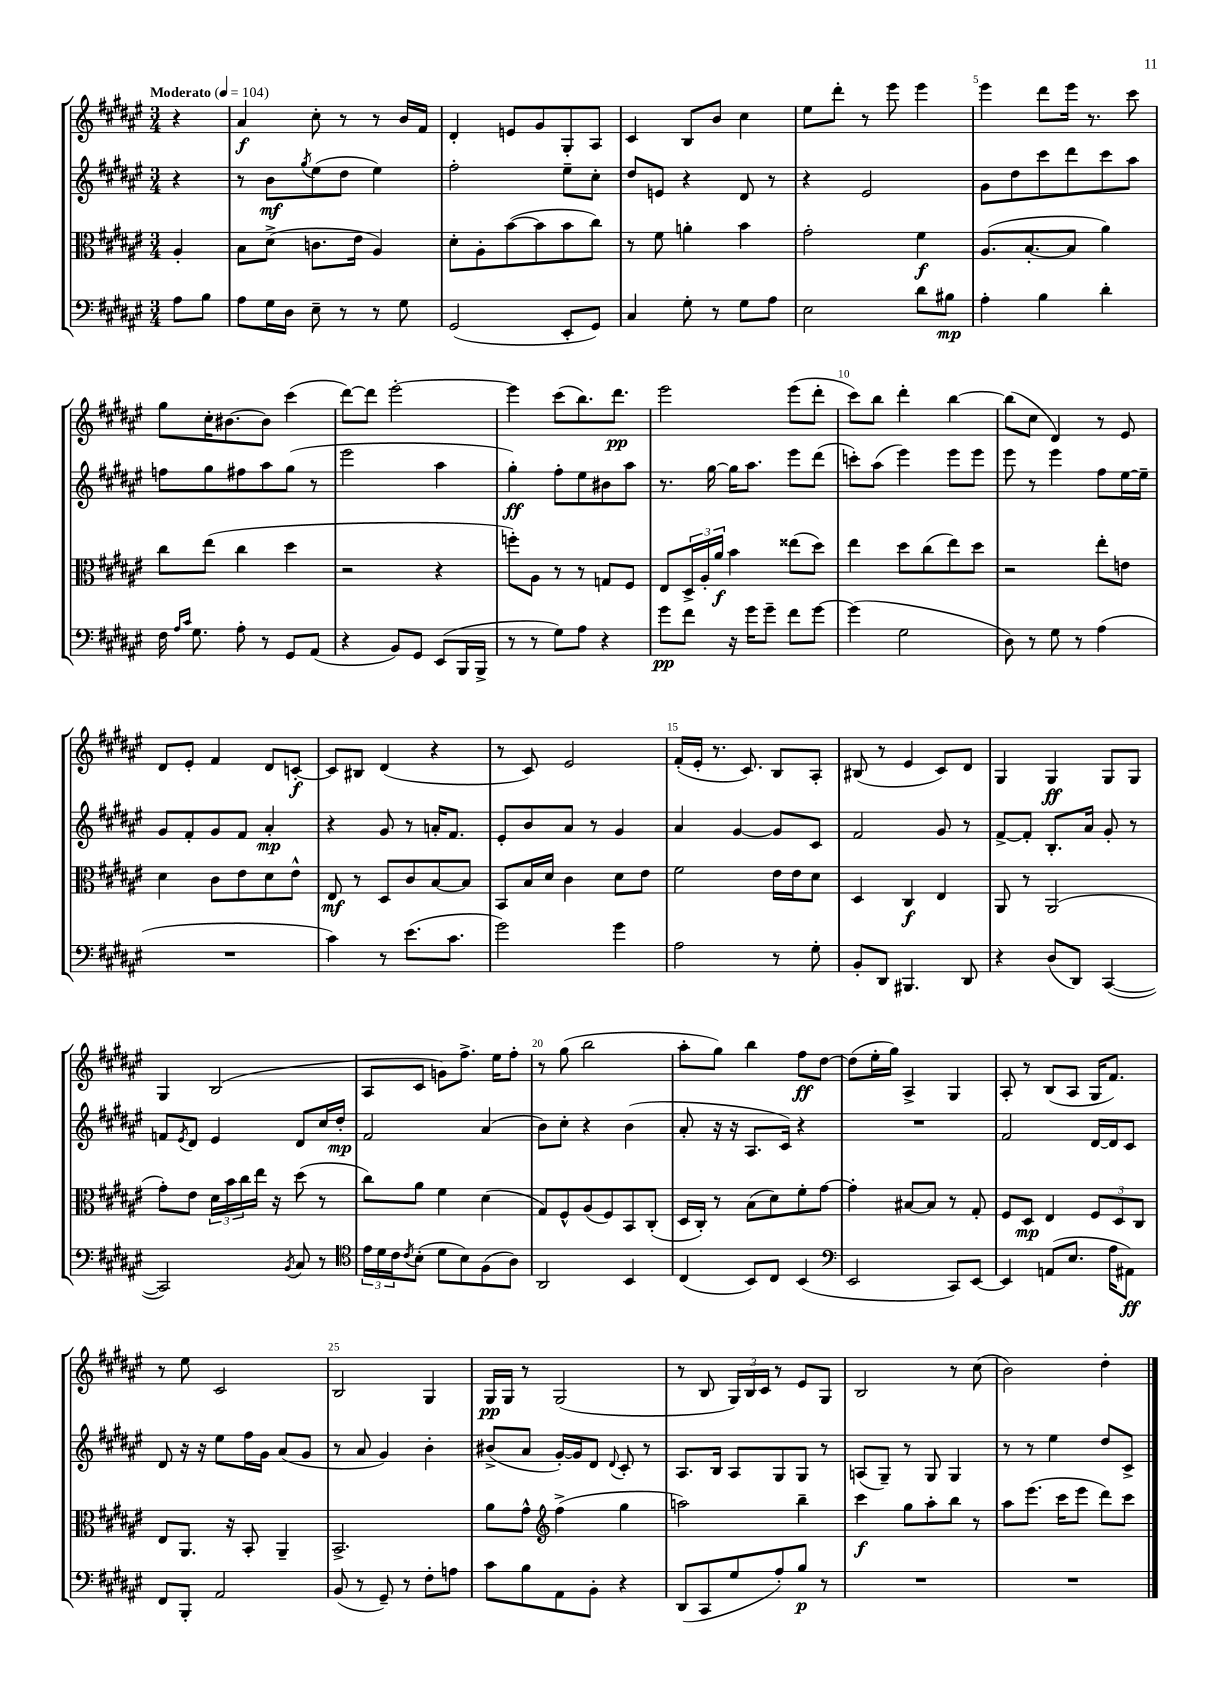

**kern	**dynam	**kern	**dynam	**kern	**dynam	**kern	**dynam
*part4	*part4	*part3	*part3	*part2	*part2	*part1	*part1
*staff4	*staff4	*staff3	*staff3	*staff2	*staff2	*staff1	*staff1
*clefF4	*	*clefC3	*	*clefG2	*	*clefG2	*
*k[f#c#g#d#a#e#]	*	*k[f#c#g#d#a#e#]	*	*k[f#c#g#d#a#e#]	*	*k[f#c#g#d#a#e#]	*
*M3/4	*	*M3/4	*	*M3/4	*	*M3/4	*
*MM104	*	*MM104	*	*MM104	*	*MM104	*
=	=	=	=	=	=	=	=
!	!	!	!	!	!	!LO:TX:a:B:t=Moderato	!
8A#\L	.	4A#'/	.	4r	.	4r	.
8B\J	.	.	.	.	.	.	.
=1	=1	=1	=1	=1	=1	=1	=1
8A#\L	.	8B\L	.	8r	.	4a#/	f
16G#\L	.	(8d#^\J	.	8b\L	mf	.	.
16D#\JJ	.	.	.	.	.	.	.
.	.	.	.	8qgg#/	.	.	.
8E#~\	.	8.cn\L	.	(8ee#\	.	8cc#'\	.
8r	.	.	.	8dd#\J	.	8r	.
.	.	16e#\Jk	.	.	.	.	.
8r	.	4A#/)	.	4ee#\)	.	8r	.
8G#\	.	.	.	.	.	16b/LL	.
.	.	.	.	.	.	16f#/JJ	.
=2	=2	=2	=2	=2	=2	=2	=2
(2GG#/	.	8d#'\L	.	2ff#'\	.	4d#'/	.
.	.	8A#'\	.	.	.	.	.
.	.	([8b\	.	.	.	8en/L	.
.	.	8b\]	.	.	.	8g#/	.
8EE#'/L	.	8b\	.	8ee#~\L	.	8G#'/	.
8GG#/J)	.	8cc#\J)	.	8cc#'\J	.	8A#/J	.
=3	=3	=3	=3	=3	=3	=3	=3
4C#/	.	8r	.	8dd#/L	.	4c#/	.
.	.	8f#\	.	8en/J	.	.	.
8G#'\	.	4an'\	.	4r	.	8B/L	.
8r	.	.	.	.	.	8b/J	.
8G#\L	.	4b\	.	8d#/	.	4cc#\	.
8A#\J	.	.	.	8r	.	.	.
=4	=4	=4	=4	=4	=4	=4	=4
2E#\	.	2g#'\	.	4r	.	8ee#\L	.
.	.	.	.	.	.	8ddd#'\J	.
.	.	.	.	2e#/	.	8r	.
.	.	.	.	.	.	8eee#\	.
8d#\L	.	4f#\	f	.	.	4eee#\	.
8B#X\J	mp	.	.	.	.	.	.
=5	=5	=5	=5	=5	=5	=5	=5
4A#'\	.	(8.A#/L	.	8g#\L	.	4eee#\	.
.	.	.	.	8dd#\	.	.	.
.	.	[8.B'/	.	.	.	.	.
4B\	.	.	.	8ccc#\	.	8ddd#\L	.
.	.	8B/J]	.	8ddd#\	.	16eee#\Jk	.
.	.	.	.	.	.	8.r	.
4d#'\	.	4a#\)	.	8ccc#\	.	.	.
.	.	.	.	8aa#\J	.	8ccc#\	.
!!LO:LB:g=z
=6	=6	=6	=6	=6	=6	=6	=6
16F#\	.	8cc#\L	.	8ffn\L	.	8gg#\L	.
16qqA#/LL	.	.	.	.	.	.	.
16qqc#/JJ	.	.	.	.	.	.	.
8.G#\	.	.	.	.	.	.	.
.	.	(8ee#\J	.	8gg#\	.	16cc#'\K	.
.	.	.	.	.	.	[8.b#X\	.
8A#'\	.	4cc#\	.	8ff#X\	.	.	.
8r	.	.	.	8aa#\	.	8b#\J]	.
8GG#/L	.	4dd#\	.	(8gg#\J	.	(4ccc#\	.
(8AA#/J	.	.	.	8r	.	.	.
=7	=7	=7	=7	=7	=7	=7	=7
4r	.	2r	.	2eee#\	.	[8ddd#\L)	.
.	.	.	.	.	.	8ddd#\J]	.
8BB/L)	.	.	.	.	.	[2eee#'\	.
8GG#/J	.	.	.	.	.	.	.
(8EE#/L	.	4r	.	4aa#\	.	.	.
16BBB/L	.	.	.	.	.	.	.
16BBB^/JJ	.	.	.	.	.	.	.
=8	=8	=8	=8	=8	=8	=8	=8
8r	.	8ffn'\L)	.	4gg#'\)	ff	4eee#\]	.
8r	.	8A#\J	.	.	.	.	.
8G#\L)	.	8r	.	8ff#'\L	.	(8ccc#\L	.
8A#\J	.	8r	.	8ee#\	.	8.bb\)	.
4r	.	8Gn/L	.	8b#X\	.	.	.
.	.	.	.	.	.	8.ddd#\J	pp
.	.	8F#/J	.	8aa#\J	.	.	.
=9	=9	=9	=9	=9	=9	=9	=9
8g#\L	pp	8E#/L	.	8.r	.	2eee#\	.
8f#\J	.	24D#^/L	.	.	.	.	.
.	.	24A#'/	.	.	.	.	.
.	.	.	.	[16gg#\	.	.	.
.	.	24a#/JJ	f	.	.	.	.
16r	.	4b\	.	16gg#\KL]	.	.	.
16g#\KL	.	.	.	8.aa#\J	.	.	.
8g#~\J	.	.	.	.	.	.	.
8f#\L	.	(8ee##X\L	.	8eee#\L	.	(8eee#\L	.
[8g#\J	.	8dd#\J)	.	(8ddd#\J	.	8ddd#'\J	.
=10	=10	=10	=10	=10	=10	=10	=10
(4g#\]	.	4ee#\	.	8cccn'\L)	.	8ccc#\L)	.
.	.	.	.	(8aa#\J	.	8bb\J	.
2G#\	.	8dd#\L	.	4eee#\)	.	4ddd#'\	.
.	.	(8cc#\	.	.	.	.	.
.	.	8ee#\)	.	8eee#\L	.	[4bb\	.
.	.	8dd#\J	.	8eee#\J	.	.	.
=11	=11	=11	=11	=11	=11	=11	=11
8D#\)	.	2r	.	8eee#\	.	(8bb\L]	.
8r	.	.	.	8r	.	8cc#\J	.
8G#\	.	.	.	4eee#\	.	4d#/)	.
8r	.	.	.	.	.	.	.
(4A#\	.	8ee#'\L	.	8ff#\L	.	8r	.
.	.	8en\J	.	[16ee#\L	.	8e#/	.
.	.	.	.	16ee#~\JJ]	.	.	.
!!LO:LB:g=z
=12	=12	=12	=12	=12	=12	=12	=12
2.r	.	4d#\	.	8g#/L	.	8d#/L	.
.	.	.	.	8f#'/	.	8e#'/J	.
.	.	8c#\L	.	8g#/	.	4f#/	.
.	.	8e#\	.	8f#/J	.	.	.
.	.	8d#\	.	4a#'/	mp	8d#/L	.
.	.	8e#^^\J	.	.	.	[8cn'/J	f
=13	=13	=13	=13	=13	=13	=13	=13
4c#\)	.	8E#/	mf	4r	.	8c/L]	.
.	.	8r	.	.	.	8B#X/J	.
8r	.	8D#/L	.	8g#/	.	(4d#/	.
(8.e#\L	.	8c#/	.	8r	.	.	.
.	.	[8B/	.	16an'/KL	.	4r	.
8.c#\J	.	.	.	8.f#/J	.	.	.
.	.	8B/J]	.	.	.	.	.
=14	=14	=14	=14	=14	=14	=14	=14
2g#\)	.	8BB/L	.	8e#'/L	.	8r	.
.	.	16B/L	.	8b/	.	8c#/)	.
.	.	16d#/JJ	.	.	.	.	.
.	.	4c#\	.	8a#/J	.	2e#/	.
.	.	.	.	8r	.	.	.
4g#\	.	8d#\L	.	4g#/	.	.	.
.	.	8e#\J	.	.	.	.	.
=15	=15	=15	=15	=15	=15	=15	=15
2A#\	.	2f#\	.	4a#/	.	(16f#'/LL	.
.	.	.	.	.	.	16e#'/JJ	.
.	.	.	.	.	.	8.r	.
.	.	.	.	[4g#/	.	.	.
.	.	.	.	.	.	8.c#/)	.
8r	.	16e#\LL	.	8g#/L]	.	8B/L	.
.	.	16e#\J	.	.	.	.	.
8G#'\	.	8d#\J	.	8c#/J	.	8A#'/J	.
=16	=16	=16	=16	=16	=16	=16	=16
8BB'/L	.	4D#/	.	2f#/	.	(8B#X/	.
8DD#/J	.	.	.	.	.	8r	.
4.BBB#X/	.	4C#/	f	.	.	4e#/	.
.	.	4E#/	.	8g#/	.	8c#/L)	.
8DD#/	.	.	.	8r	.	8d#/J	.
=17	=17	=17	=17	=17	=17	=17	=17
4r	.	8AA#/	.	[8f#^/L	.	4G#/	.
.	.	8r	.	8f#'/J]	.	.	.
(8D#/L	.	(2AA#/	.	8.B'/L	.	4G#/	ff
8DD#/J)	.	.	.	.	.	.	.
.	.	.	.	16a#/Jk	.	.	.
([4CC#/	.	.	.	8g#'/	.	8G#/L	.
.	.	.	.	8r	.	8G#/J	.
!!LO:LB:g=z
=18	=18	=18	=18	=18	=18	=18	=18
2CC#/])	.	8g#'\L)	.	8fn/L	.	4G#/	.
.	.	.	.	8qe#/	.	.	.
.	.	8e#\J	.	8d#/J	.	.	.
.	.	24d#\LL	.	4e#/	.	(2B/	.
.	.	24b\	.	.	.	.	.
.	.	24cc#\	.	.	.	.	.
.	.	16ee#\JJ	.	.	.	.	.
.	.	16r	.	.	.	.	.
8qBB/	.	.	.	.	.	.	.
8C#/	.	(8dd#\	.	8d#/L	.	.	.
8r	.	8r	.	16cc#/L	.	.	.
.	.	.	.	16dd#'/JJ	mp	.	.
=19	=19	=19	=19	=19	=19	=19	=19
*clefC4	*	*	*	*	*	*	*
24e#\LL	.	8cc#\L)	.	2f#/	.	8A#/L	.
24d#\	.	.	.	.	.	.	.
24c#\J	.	.	.	.	.	.	.
8qc#/	.	.	.	.	.	.	.
(8B'\J	.	8a#\J	.	.	.	8c#/J	.
8d#\L	.	4f#\	.	.	.	8gn\L)	.
8B\)	.	.	.	.	.	8.ff#^\J	.
(8F#\	.	(4d#\	.	(4a#/	.	.	.
.	.	.	.	.	.	16ee#\KL	.
8A#\J)	.	.	.	.	.	8ff#'\J	.
=20	=20	=20	=20	=20	=20	=20	=20
2AA#/	.	8G#/L)	.	8b\L)	.	8r	.
.	.	8F#^^/	.	8cc#'\J	.	(8gg#\	.
.	.	(8A#/	.	4r	.	2bb\	.
.	.	8F#/)	.	.	.	.	.
4BB/	.	8BB/	.	(4b\	.	.	.
.	.	(8C#'/J	.	.	.	.	.
=21	=21	=21	=21	=21	=21	=21	=21
(4C#/	.	16D#/LL	.	8a#'/	.	8aa#'\L	.
.	.	16C#'/JJ)	.	.	.	.	.
.	.	8r	.	16r	.	8gg#\J)	.
.	.	.	.	16r	.	.	.
8BB/L)	.	(8B\L	.	8.A#/L	.	4bb\	.
8C#/J	.	8d#\)	.	.	.	.	.
.	.	.	.	16c#/Jk)	.	.	.
(4BB/	.	8f#'\	.	4r	.	8ff#\L	ff
.	.	[8g#\J	.	.	.	[8dd#\J	.
=22	=22	=22	=22	=22	=22	=22	=22
*clefF4	*	*	*	*	*	*	*
2EE#/	.	4g#'\]	.	2.r	.	(8dd#\L]	.
.	.	.	.	.	.	16ee#'\L	.
.	.	.	.	.	.	16gg#\JJ)	.
.	.	[8B#X/L	.	.	.	4A#^/	.
.	.	8B#/J]	.	.	.	.	.
8CC#/L)	.	8r	.	.	.	4G#/	.
[8EE#/J	.	8G#'/	.	.	.	.	.
=23	=23	=23	=23	=23	=23	=23	=23
4EE#/]	.	8F#/L	.	2f#/	.	8A#'/	.
.	.	8D#/J	mp	.	.	8r	.
(8AAn/L	.	4E#/	.	.	.	(8B/L	.
8.E#/J	.	.	.	.	.	8A#/J	.
.	.	12F#/L	.	[16d#/LL	.	16G#/KL	.
16A#\KL	.	.	.	16d#/J]	.	8.f#/J)	.
.	.	12D#/	.	.	.	.	.
8AA#X\J)	ff	.	.	8c#/J	.	.	.
.	.	12C#/J	.	.	.	.	.
!!LO:LB:g=z
=24	=24	=24	=24	=24	=24	=24	=24
8FF#/L	.	8E#/L	.	8d#/	.	8r	.
8BBB'/J	.	8.AA#/J	.	16r	.	8ee#\	.
.	.	.	.	16r	.	.	.
2AA#/	.	.	.	8ee#\L	.	2c#/	.
.	.	16r	.	.	.	.	.
.	.	8BB'/	.	16ff#\L	.	.	.
.	.	.	.	16g#\JJ	.	.	.
.	.	4AA#~/	.	(8a#/L	.	.	.
.	.	.	.	8g#/J	.	.	.
=25	=25	=25	=25	=25	=25	=25	=25
(8BB/	.	2.BB^/	.	8r	.	2B/	.
8r	.	.	.	8a#/	.	.	.
8GG#~/)	.	.	.	4g#/)	.	.	.
8r	.	.	.	.	.	.	.
8F#'\L	.	.	.	4b'\	.	4G#/	.
8An\J	.	.	.	.	.	.	.
=26	=26	=26	=26	=26	=26	=26	=26
8c#\L	.	8a#\L	.	(8b#X^/L	.	16G#/LL	pp
.	.	.	.	.	.	16G#/JJ	.
8B\	.	8g#^^\J	.	8a#/J	.	8r	.
*	*	*clefG2	*	*	*	*	*
8AA#\	.	(4ff#^\	.	[16g#'/LL)	.	(2G#/	.
.	.	.	.	16g#/J]	.	.	.
8BB'\J	.	.	.	8d#/J	.	.	.
.	.	.	.	8qqd#/	.	.	.
4r	.	4gg#\	.	8c#'/	.	.	.
.	.	.	.	8r	.	.	.
=27	=27	=27	=27	=27	=27	=27	=27
(8DD#/L	.	2aan\)	.	8.A#/L	.	8r	.
8CC#/	.	.	.	.	.	8B/	.
.	.	.	.	16B/Jk	.	.	.
8G#/	.	.	.	8A#/L	.	24G#/LL)	.
.	.	.	.	.	.	24B/	.
.	.	.	.	.	.	24c#/JJ	.
8A#'/)	.	.	.	8G#/	.	8r	.
8B/J	p	4bb~\	.	8G#/J	.	8e#/L	.
8r	.	.	.	8r	.	8G#/J	.
=28	=28	=28	=28	=28	=28	=28	=28
2.r	.	4ccc#\	f	(8An/L	.	2B/	.
.	.	.	.	8G#~/J)	.	.	.
.	.	8gg#\L	.	8r	.	.	.
.	.	8aa#'\	.	8G#/	.	.	.
.	.	8bb\J	.	4G#/	.	8r	.
.	.	8r	.	.	.	(8cc#\	.
=29	=29	=29	=29	=29	=29	=29	=29
2.r	.	8aa#\L	.	8r	.	2b\)	.
.	.	(8.eee#\J	.	8r	.	.	.
.	.	.	.	4ee#\	.	.	.
.	.	16ccc#\KL	.	.	.	.	.
.	.	8eee#\J	.	.	.	.	.
.	.	8ddd#\L)	.	8dd#/L	.	4dd#'\	.
.	.	8ccc#\J	.	8c#^/J	.	.	.
==	==	==	==	==	==	==	==
*-	*-	*-	*-	*-	*-	*-	*-
